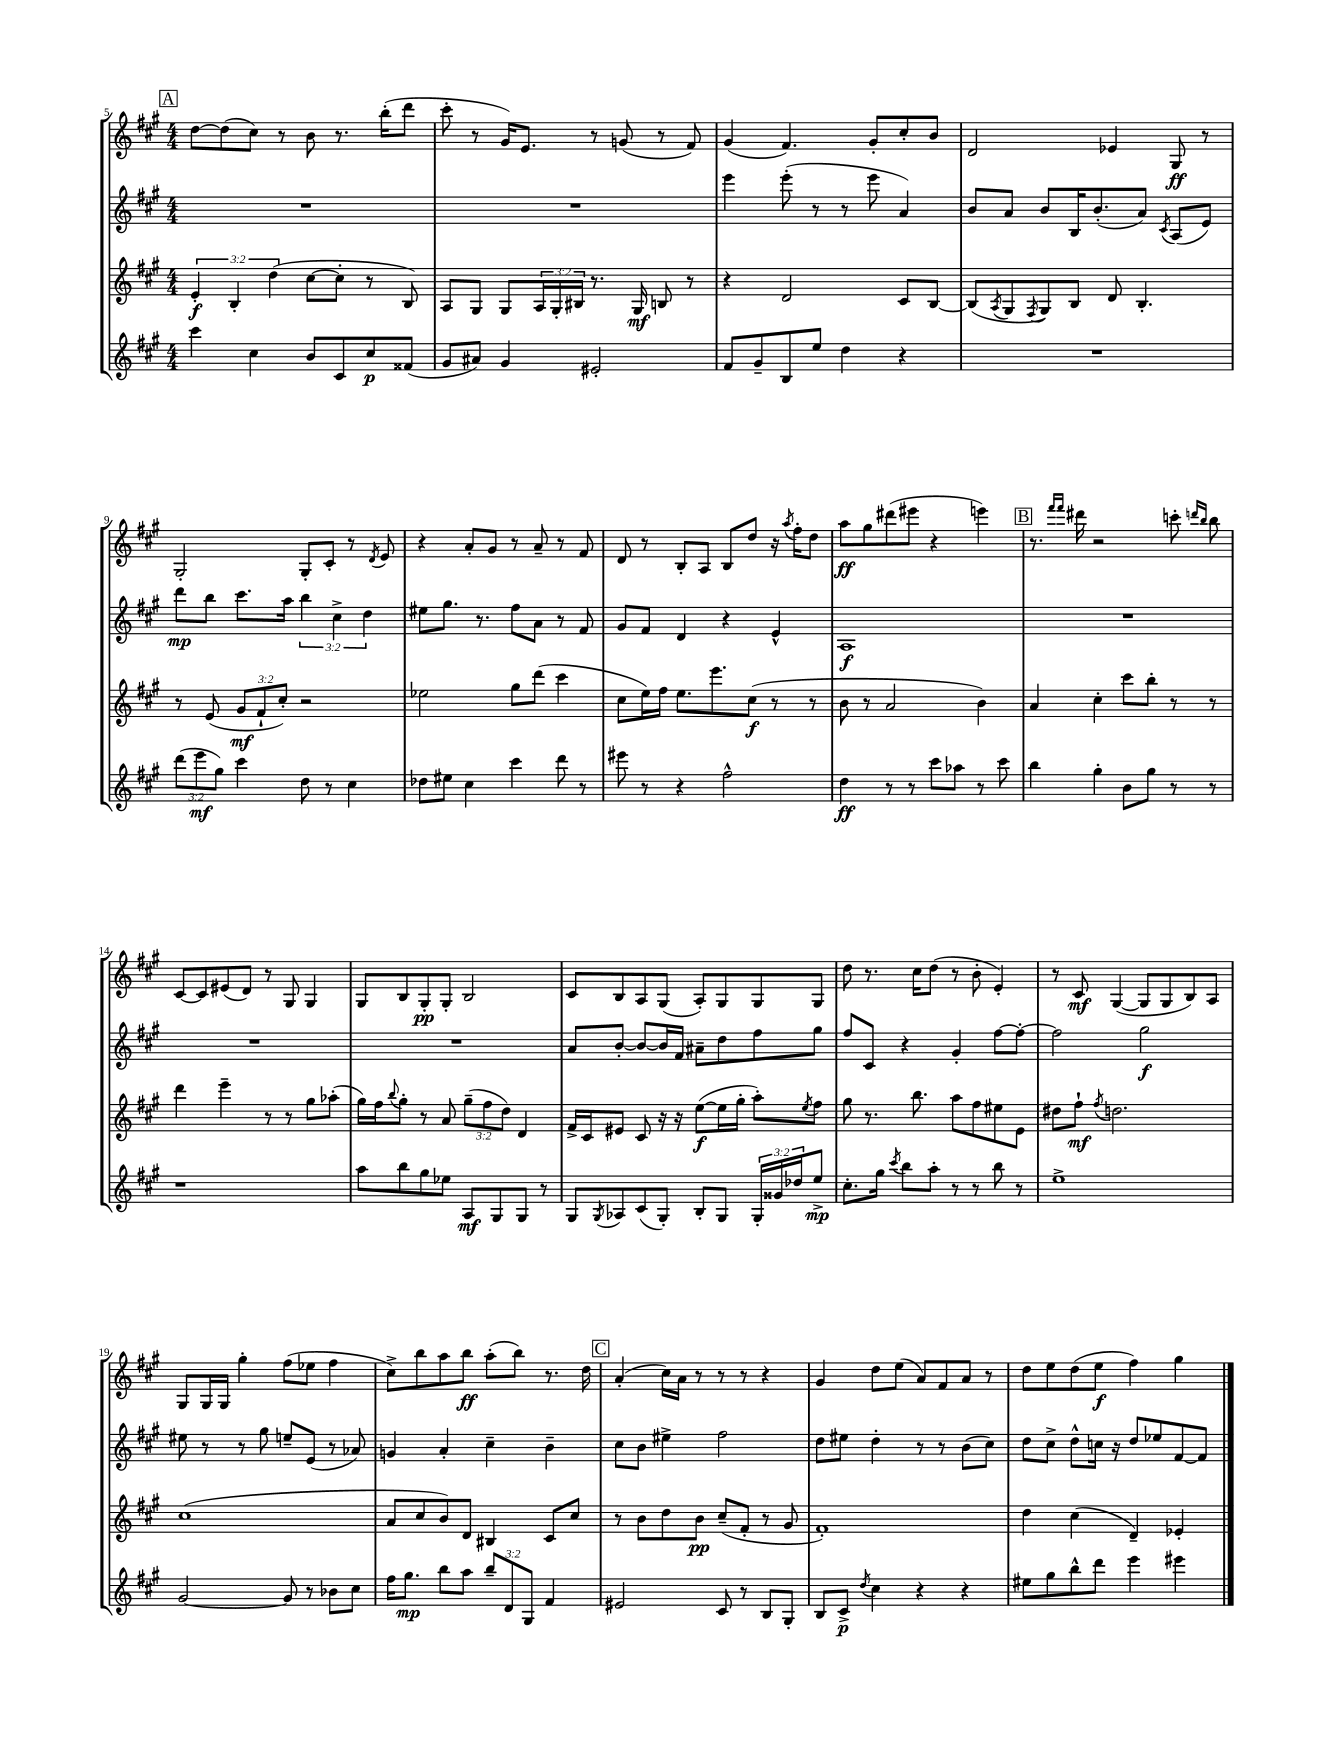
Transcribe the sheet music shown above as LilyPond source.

<<
\new StaffGroup <<
\new Staff = "s0" {
    \clef treble \key a \major \numericTimeSignature \time 4/4
    \mark \markup { \box "A" } d''8~ d''8( cis''8) r8 b'8 r8. b''16-.( d'''8 |
    cis'''8-. r8 gis'16) e'8. r8 g'8( r8 fis'8) |
    gis'4( fis'4.) gis'8-. cis''8-. b'8 |
    d'2 ees'4 gis8\ff r8 |
    gis2-. gis8-. cis'8-. r8 \acciaccatura { d'8 } e'8 |
    r4 a'8-. gis'8 r8 a'8-- r8 fis'8 |
    d'8 r8 b8-. a8 b8 d''8 r16 \acciaccatura { a''8 } fis''16-. d''8 |
    a''8\ff gis''8 dis'''8( eis'''8 r4 e'''4) |
    \mark \markup { \box "B" } r8. \grace { fis'''16 fis'''16 } dis'''16 r2 c'''8-. \grace { d'''16 b''16 } b''8 |
    cis'8~ cis'8 eis'8( d'8) r8 gis8 gis4 |
    gis8 b8 gis8-.\pp gis8-. b2 |
    cis'8 b8 a8 gis8( a8-.) gis8 gis8 gis8 |
    d''8 r8. cis''16 d''8( r8 b'8-. e'4-.) |
    r8 cis'8\mf gis4~( gis8 gis8 b8) a8 |
    gis8 gis16 gis16 gis''4-. fis''8( ees''8 fis''4 |
    cis''8->) b''8 a''8 b''8\ff a''8-.( b''8) r8. d''16 |
    \mark \markup { \box "C" } a'4-.( cis''16) a'16 r8 r8 r8 r4 |
    gis'4 d''8 e''8( a'8) fis'8 a'8 r8 |
    d''8 e''8 d''8( e''8\f fis''4) gis''4 \bar "|." |
}
\new Staff = "s1" {
    \clef treble \key a \major \numericTimeSignature \time 4/4 \override Staff.TupletNumber.text = #tuplet-number::calc-fraction-text
    \mark \markup { \box "A" } R1 |
    R1 |
    e'''4 e'''8-.( r8 r8 e'''8 a'4) |
    b'8 a'8 b'8 b16 b'8.-.( a'8) \acciaccatura { cis'8 } a8( e'8) |
    d'''8\mp b''8 cis'''8. a''16 \tuplet 3/2 { b''4 cis''4-> d''4 } |
    eis''8 gis''8. r8. fis''8 a'8 r8 fis'8 |
    gis'8 fis'8 d'4 r4 e'4-^ |
    a1\f |
    \mark \markup { \box "B" } R1 |
    R1 |
    R1 |
    a'8 b'8~-. b'8~ b'16 fis'16 ais'8-- d''8 fis''8 gis''8 |
    fis''8 cis'8 r4 gis'4-. fis''8~ fis''8~-. |
    fis''2 gis''2\f |
    eis''8 r8 r8 gis''8 e''8-- e'8( r8 aes'8) |
    g'4 a'4-. cis''4-- b'4-- |
    \mark \markup { \box "C" } cis''8 b'8 eis''4-> fis''2 |
    d''8 eis''8 d''4-. r8 r8 b'8( cis''8) |
    d''8 cis''8-> d''8-^ c''16 r16 d''8 ees''8 fis'8~ fis'8 \bar "|." |
}
\new Staff = "s2" {
    \clef treble \key a \major \numericTimeSignature \time 4/4 \override Staff.TupletNumber.text = #tuplet-number::calc-fraction-text
    \mark \markup { \box "A" } \tuplet 3/2 { e'4-.\f b4-. d''4( } cis''8~ cis''8-. r8 b8) |
    a8 gis8 gis8 \tuplet 3/2 { a16 gis16-. bis16 } r8. gis16\mf b8 r8 |
    r4 d'2 cis'8 b8~ |
    b8( \acciaccatura { a8 } gis8 \acciaccatura { fis8 } gis8) b8 d'8 b4.-. |
    r8 e'8( \tuplet 3/2 { gis'8\mf fis'8-! cis''8-.) } r2 |
    ees''2 gis''8 d'''8( cis'''4 |
    cis''8 e''16) fis''16 e''8. e'''8. cis''8\f( r8 r8 |
    b'8 r8 a'2 b'4) |
    \mark \markup { \box "B" } a'4 cis''4-. cis'''8 b''8-. r8 r8 |
    d'''4 e'''4-- r8 r8 gis''8 aes''8-.( |
    gis''16) fis''16 \appoggiatura { b''8 } gis''8-. r8 a'8 \tuplet 3/2 { gis''8--( fis''8 d''8) } d'4 |
    fis'16-> cis'16 eis'8 cis'8 r16 r16 e''8~\f( e''16 gis''16-. a''8-.) \acciaccatura { e''8 } fis''8 |
    gis''8 r8. b''8. a''8 fis''8 eis''8 e'8 |
    dis''8 fis''8-!\mf \acciaccatura { fis''8 } d''2. |
    cis''1( |
    a'8 cis''8 b'8) d'8 bis4 cis'8 cis''8 |
    \mark \markup { \box "C" } r8 b'8 d''8 b'8\pp cis''8--( fis'8-. r8 gis'8 |
    fis'1-.) |
    d''4 cis''4( d'4--) ees'4-. \bar "|." |
}
\new Staff = "s3" {
    \clef treble \key a \major \numericTimeSignature \time 4/4 \override Staff.TupletNumber.text = #tuplet-number::calc-fraction-text
    \mark \markup { \box "A" } cis'''4 cis''4 b'8 cis'8 cis''8\p fisis'8( |
    gis'8 ais'8) gis'4 eis'2-. |
    fis'8 gis'8-- b8 e''8 d''4 r4 |
    R1 |
    \tuplet 3/2 { d'''8( e'''8\mf gis''8) } cis'''4 d''8 r8 cis''4 |
    des''8 eis''8 cis''4 cis'''4 d'''8 r8 |
    eis'''8 r8 r4 fis''2-^ |
    d''4\ff r8 r8 cis'''8 aes''8 r8 cis'''8 |
    \mark \markup { \box "B" } b''4 gis''4-. b'8 gis''8 r8 r8 |
    r1 |
    a''8 b''8 gis''8 ees''8 a8\mf gis8 gis8 r8 |
    gis8 \acciaccatura { gis8 } aes8 cis'8( gis8-.) b8-. gis8 \tuplet 3/2 { gis16-. gisis'16 des''16 } e''8->\mp |
    cis''8.-. gis''16 \acciaccatura { cis'''8 } b''8 a''8-. r8 r8 b''8 r8 |
    e''1-> |
    gis'2~ gis'8 r8 bes'8 cis''8 |
    fis''16 gis''8.\mp b''8 a''8 \tuplet 3/2 { b''8-- d'8 gis8 } fis'4 |
    \mark \markup { \box "C" } eis'2 cis'8 r8 b8 gis8-. |
    b8 cis'8->\p \acciaccatura { d''8 } cis''4 r4 r4 |
    eis''8 gis''8 b''8-^ d'''8 e'''4 eis'''4 \bar "|." |
}
>>
>>
\layout { \context { \Score currentBarNumber = #5 } }
